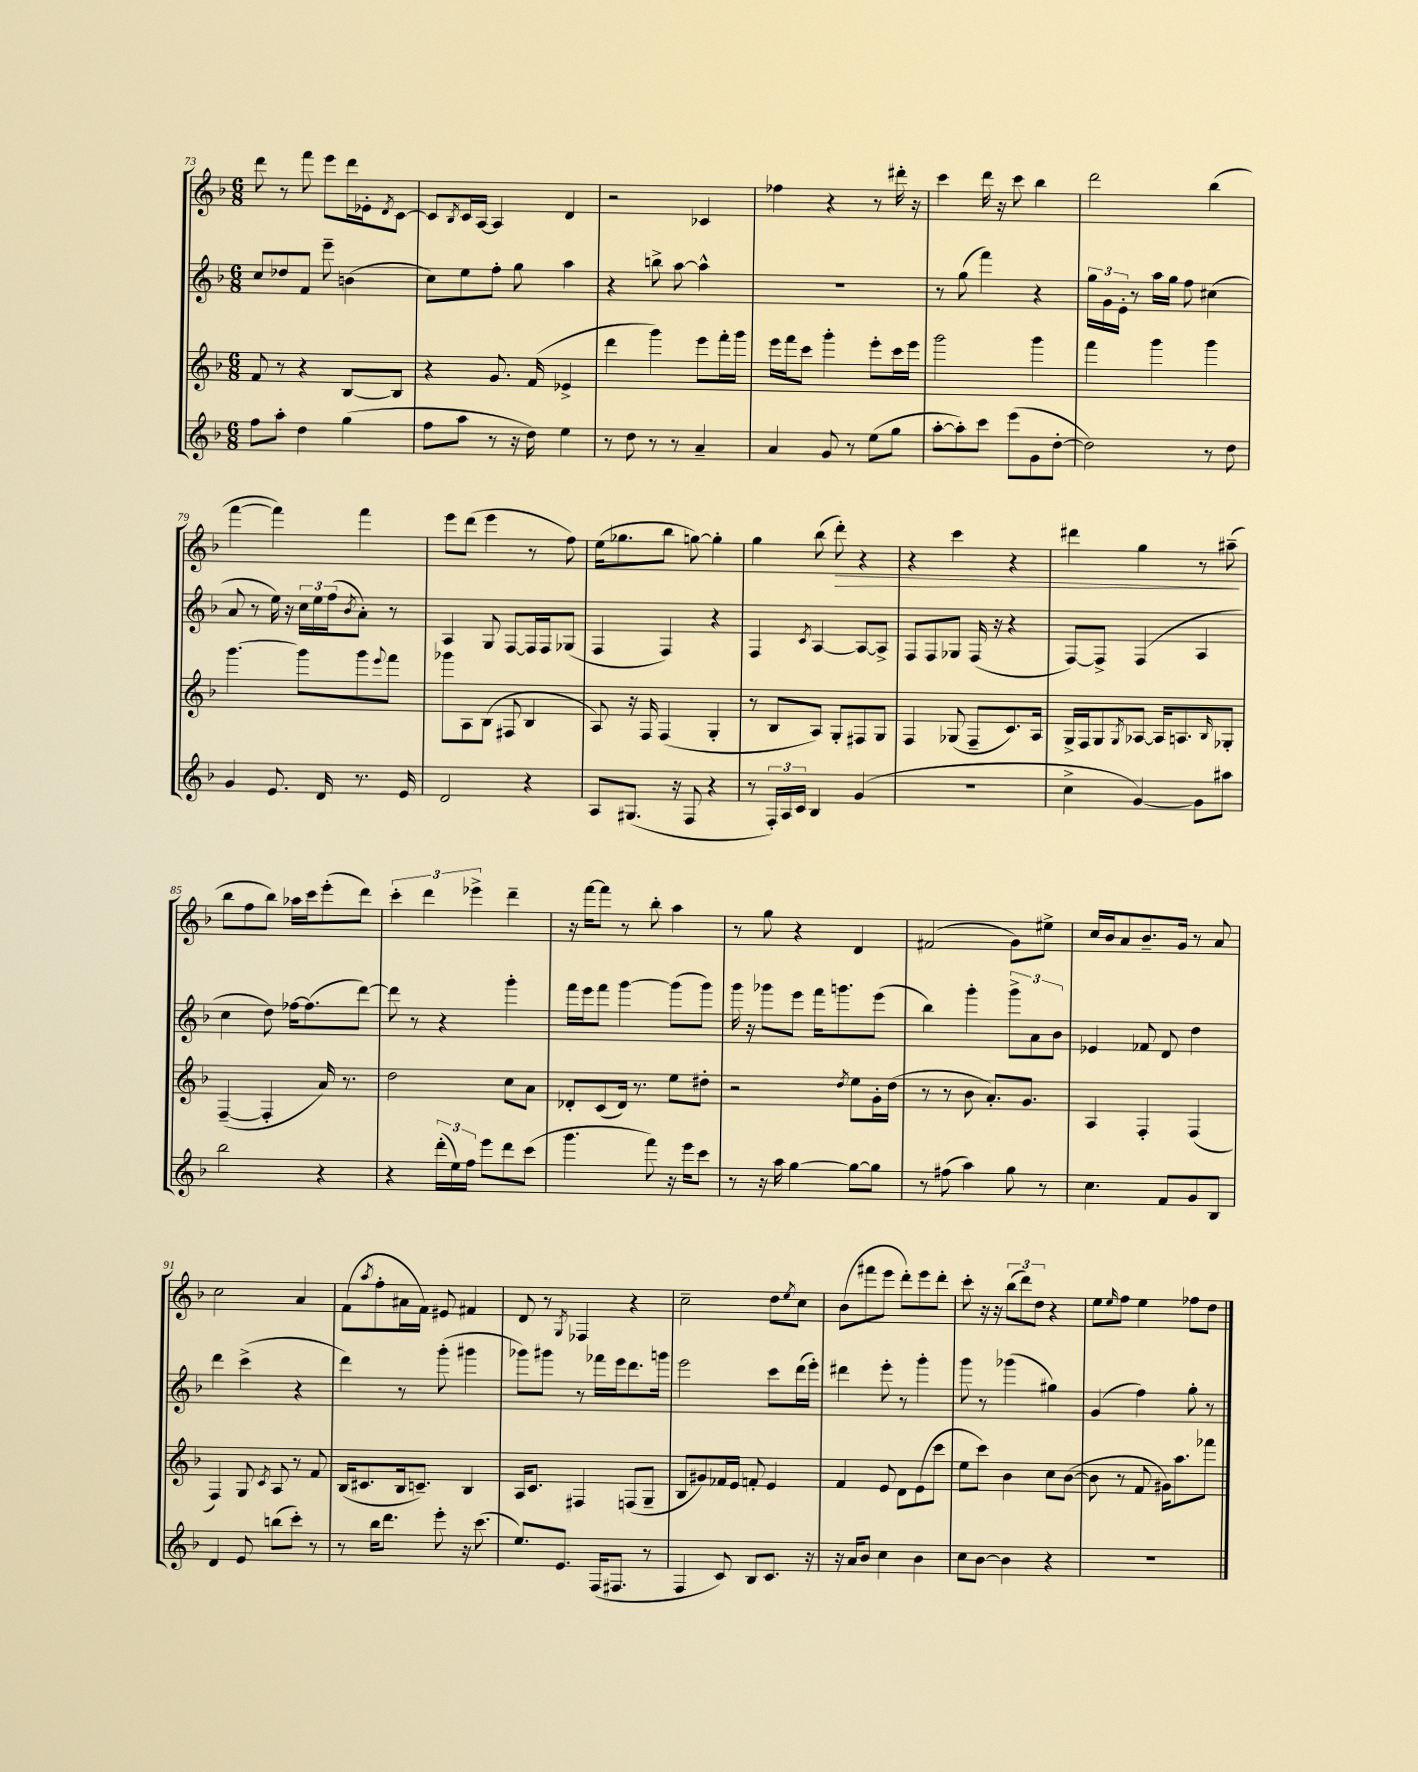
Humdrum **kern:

**kern	**kern	**kern	**kern	**dynam
*part4	*part3	*part2	*part1	*part1
*staff4	*staff3	*staff2	*staff1	*staff1
*clefG2	*clefG2	*clefG2	*clefG2	*
*k[b-]	*k[b-]	*k[b-]	*k[b-]	*
*M6/8	*M6/8	*M6/8	*M6/8	*
=73	=73	=73	=73	=73
8ff\L	8f/	8cc/L	8ddd\	.
8aa'\J	8r	8dd-X/	8r	.
4dd\	4r	8f/J	8fff\	.
.	.	8eee~\	8eee\L	.
(4gg\	[8B-/L	(4bn\	16ddd\L	.
.	.	.	16e-X'\J	.
.	.	.	8qd/	.
.	8B-/J]	.	[8c\J	.
=74	=74	=74	=74	=74
8ff\L	4r	8cc\L)	8c/L]	.
.	.	.	8qB-/	.
8aa\J	.	8ee\	16c/L	.
.	.	.	[16A/JJ	.
8r	8.g/	8ff'\J	4A/]	.
16r	.	8gg\	.	.
16dd\)	(16f/	.	.	.
4ee\	4e-X^/	4aa\	4d/	.
=75	=75	=75	=75	=75
8r	4ddd\	4r	2r	.
8dd\	.	.	.	.
8r	4ggg\)	8bbn^\	.	.
8r	.	[8aa\	.	.
4a~/	8eee\L	4aa^^\]	4c-X/	.
.	16fff'\L	.	.	.
.	16ggg\JJ	.	.	.
=76	=76	=76	=76	=76
4a/	16eee\LL	2.r	4ff-X\	.
.	16fff\J	.	.	.
.	8ccc\J	.	.	.
8g/	4ggg'\	.	4r	.
8r	.	.	.	.
(8ee\L	8eee'\L	.	8r	.
8gg\J	16ccc\L	.	16ddd#X'\	.
.	16eee\JJ	.	16r	.
=77	=77	=77	=77	=77
[8aa'\L	2ggg\	8r	4ccc\	.
8aa'\])	.	(8gg\	.	.
8ccc\J	.	4fff\)	16ddd\	.
.	.	.	16r	.
(8eee\L	.	.	8ccc\	.
8g\	4ggg\	4r	4bb-\	.
[8dd'\J	.	.	.	.
=78	=78	=78	=78	=78
2dd\])	4fff\	24gg\LL	2ddd\	.
.	.	24g\	.	.
.	.	24e'\JJ	.	.
.	.	8r	.	.
.	4ggg\	16aa\LL	.	.
.	.	16gg\JJ	.	.
.	.	8ff\	.	.
8r	4ggg\	(4cc#X\	(4bb-\	.
8dd\	.	.	.	.
!!LO:LB:g=z
=79	=79	=79	=79	=79
4g/	[4.ggg\	8a/	[4fff\	.
.	.	8r	.	.
8.e/	.	16ee\)	4fff\])	.
.	.	16r	.	.
.	8ggg\L]	24cc\LL	.	.
.	.	24ee\	.	.
16d/	.	.	.	.
.	.	(24ff\J	.	.
.	.	8qb-/	.	.
8.r	8ggg\	8a'\J)	4fff\	.
.	8qqeee/	.	.	.
.	8fff\J	8r	.	.
16e/	.	.	.	.
=80	=80	=80	=80	=80
2d/	8ggg-X\L	4A/	8eee\L	.
.	8A\	.	(8ddd\J	.
.	(8B-\J	8G/	4eee\	.
.	8F#X/	[8F/L	.	.
4r	4B-/	16F/L]	8r	.
.	.	16F/J	.	.
.	.	(8G-X/J	8ff\)	.
=81	=81	=81	=81	=81
8A/L	8A/)	4F/	(16ee\KL	.
.	.	.	8.gg-X\	.
(8.G#X/J	16r	.	.	.
.	16F/	.	.	.
.	(4F/	4F/)	8bb-\J	.
16r	.	.	.	.
8F/	.	.	[8ggn\)	.
4r	4G'/	4r	4gg'\]	.
=82	=82	=82	=82	=82
8r	8r	4F/	4gg\	.
24F'/LL)	8B-/L	.	.	.
24A/	.	.	.	.
24c/JJ	.	.	.	.
.	.	8qc/	.	.
4B-/	8A/J)	[4A/	(8bb-\	.
!	!	!	!	!LO:HP:b
.	8G'/L	.	8ddd'\)	>
(4g/	8F#X/	8A/L_	4r	.
.	8G/J	8A^/J]	.	.
=83	=83	=83	=83	=83
2.r	4F/	8F/L	4r	.
.	.	8F/	.	.
.	(8G-X/	8G-X/J	4ccc\	.
.	8F~/L	(16F/	.	.
.	.	16r	.	.
.	8.c/)	4r	4r	.
.	16A/Jk	.	.	.
=84	=84	=84	=84	=84
4cc^\	16G^/LL	[8F/L)	4ddd#X\	.
.	16F/J	.	.	.
.	8G/	8F^/J]	.	.
.	8qG/	.	.	.
[4g/)	[8A-X/J	(4F/	4gg\	.
.	16A-/KL]	.	.	.
.	8.An/	.	.	.
8g\L]	.	4A/	8r	.
.	16qqB-/	.	.	.
8aa#X\J	8G-X'/J	.	(8aa#X~\	.
.	.	.	.	]
!!LO:LB:g=z
=85	=85	=85	=85	=85
2bb-\	([4F~/	4cc\	8bb-\L	.
.	.	.	8ff\	.
.	4F'/]	8dd\)	8bb-\J)	.
.	.	[16ff-X\KL	16aa-X\LL	.
.	.	(8.ff-\]	16ccc\J	.
4r	16a/)	.	(8eee'\	.
.	8.r	.	.	.
.	.	[8ddd\J)	8ddd\J)	.
=86	=86	=86	=86	=86
4r	2dd\	8ddd\]	6ccc'\	.
.	.	8r	.	.
.	.	.	6ddd\	.
(24ddd'\LL	.	4r	.	.
24ee\)	.	.	.	.
24ff\JJ	.	.	6eee-X^\	.
8eee\L	.	.	.	.
8ddd\	8cc\L	4ggg'\	4ddd~\	.
(8ccc\J	8a\J	.	.	.
=87	=87	=87	=87	=87
4.ggg\	8d-X'/L	16fff\LL	16r	.
.	.	16eee\J	[16fff\KL	.
.	(8c/	8fff\J	8fff\J]	.
.	16d-/Jk)	[4ggg\	8r	.
.	8.r	.	.	.
8fff\)	.	.	8bb-'\	.
16r	8ee\L	(8ggg\L]	4aa\	.
16eee\KL	.	.	.	.
8ccc\J	8dd#X'\J	8ggg\J)	.	.
=88	=88	=88	=88	=88
8r	2r	16ggg\	8r	.
.	.	16r	.	.
16r	.	8ggg-X\L	8gg\	.
16aa\	.	.	.	.
[4gg\	.	8eee\J	4r	.
.	.	16fff\KL	.	.
.	.	8.gggn\	.	.
.	8qdd/	.	.	.
8gg\L_	8ee\L	.	4d/	.
8gg\J]	16g'\L	(8eee\J	.	.
.	(16dd\JJ	.	.	.
=89	=89	=89	=89	=89
8r	8r	4bb-\)	(2f#X/	.
(8ff#X\	8r	.	.	.
4aa\)	8b-\	4ggg'\	.	.
.	8.a'/L)	.	.	.
8gg\	.	12ggg^\L	8g\L)	.
.	8.g/J	.	.	.
.	.	12a\	.	.
8r	.	.	8ee#X^\J	.
.	.	12b-\J	.	.
=90	=90	=90	=90	=90
4.cc\	4A/	4e-X/	16cc/LL	.
.	.	.	16b-/J	.
.	.	.	8a/	.
.	4F'/	8f-X/	8.b-~/	.
8f/L	.	8d/	.	.
.	.	.	16g/Jk	.
8g/	(4F/	4dd\	8r	.
8B-/J	.	.	8a/	.
!!LO:LB:g=z
=91	=91	=91	=91	=91
4d/	4F/)	4ddd\	2cc\	.
8e/	8G/	(4ccc^\	.	.
.	8qc/	.	.	.
(8bbn\L	8A/	.	.	.
8ccc'\J)	8r	4r	4a/	.
8r	8f/	.	.	.
=92	=92	=92	=92	=92
8r	(16B-/KL	4ddd\)	(8f\L	.
.	8.c#X/	.	.	.
.	.	.	8qaa/	.
16bb-\KL	.	.	8ff'\	.
8.ddd\J	.	.	.	.
.	16B-/k	8r	16a#X\L	.
.	8.cn~/J)	.	16f\JJ)	.
8eee'\	.	(8ggg'\	8e#X/	.
16r	4B-/	4ggg#X\	4f#X/	.
(8.ccc\	.	.	.	.
=93	=93	=93	=93	=93
8.ee/L)	16A/KL	8ggg-X\L)	8d/	.
.	8.c/J	.	.	.
.	.	8ggg#X\J	8r	.
8.e/J	.	.	.	.
.	.	.	8qG/	.
.	4F#X/	8r	4F-X/	.
(16F/KL	.	16fff-X\LL	.	.
8.F#X/J	.	16eee\J	.	.
.	(8Fn/L	8.ddd\	4r	.
8r	8G~/J	.	.	.
.	.	16gggn\Jk	.	.
=94	=94	=94	=94	=94
4F/	8B-/L	2eee\	2cc~\	.
.	8g#X/)	.	.	.
8c/)	16f-X/L	.	.	.
.	16e/JJ	.	.	.
8B-/L	8fn'/	.	.	.
8.c/J	4e/	8ccc\L	8dd\L	.
.	.	.	8qee/	.
.	.	(16ddd\L	8cc\J	.
16r	.	16eee'\JJ)	.	.
=95	=95	=95	=95	=95
16r	4f/	4ddd#X\	(8b-\L	.
16a/KL	.	.	.	.
8b-/J	.	.	8fff#X\	.
4cc\	8e/	8eee'\	8eee\J	.
.	8d\L	8r	8ddd'\L)	.
4b-\	(8e\	4ggg'\	8eee\	.
.	8ccc\J	.	8ddd'\J	.
=96	=96	=96	=96	=96
8cc\L	8ee\L	8ggg\	8ccc'\	.
[8b-\J	8ccc\J)	8r	16r	.
.	.	.	16r	.
4b-\]	4b-\	(4ggg-X\	(12bb-\L	.
.	.	.	12ddd\)	.
.	.	.	12dd\J	.
4r	8cc\L	4gg#X\)	4r	.
.	([8b-\J	.	.	.
=97	=97	=97	=97	=97
2.r	8b-\]	(4g/	8ee\L	.
.	.	.	16qqee/	.
.	8r	.	8ff\J	.
.	8f/	4ff\)	4ee\	.
.	16g#X\KL)	.	.	.
.	8.aa\	.	.	.
.	.	8gg'\	8ff-X\L	.
.	8fff-X\J	8r	8dd\J	.
==	==	==	==	==
*-	*-	*-	*-	*-
